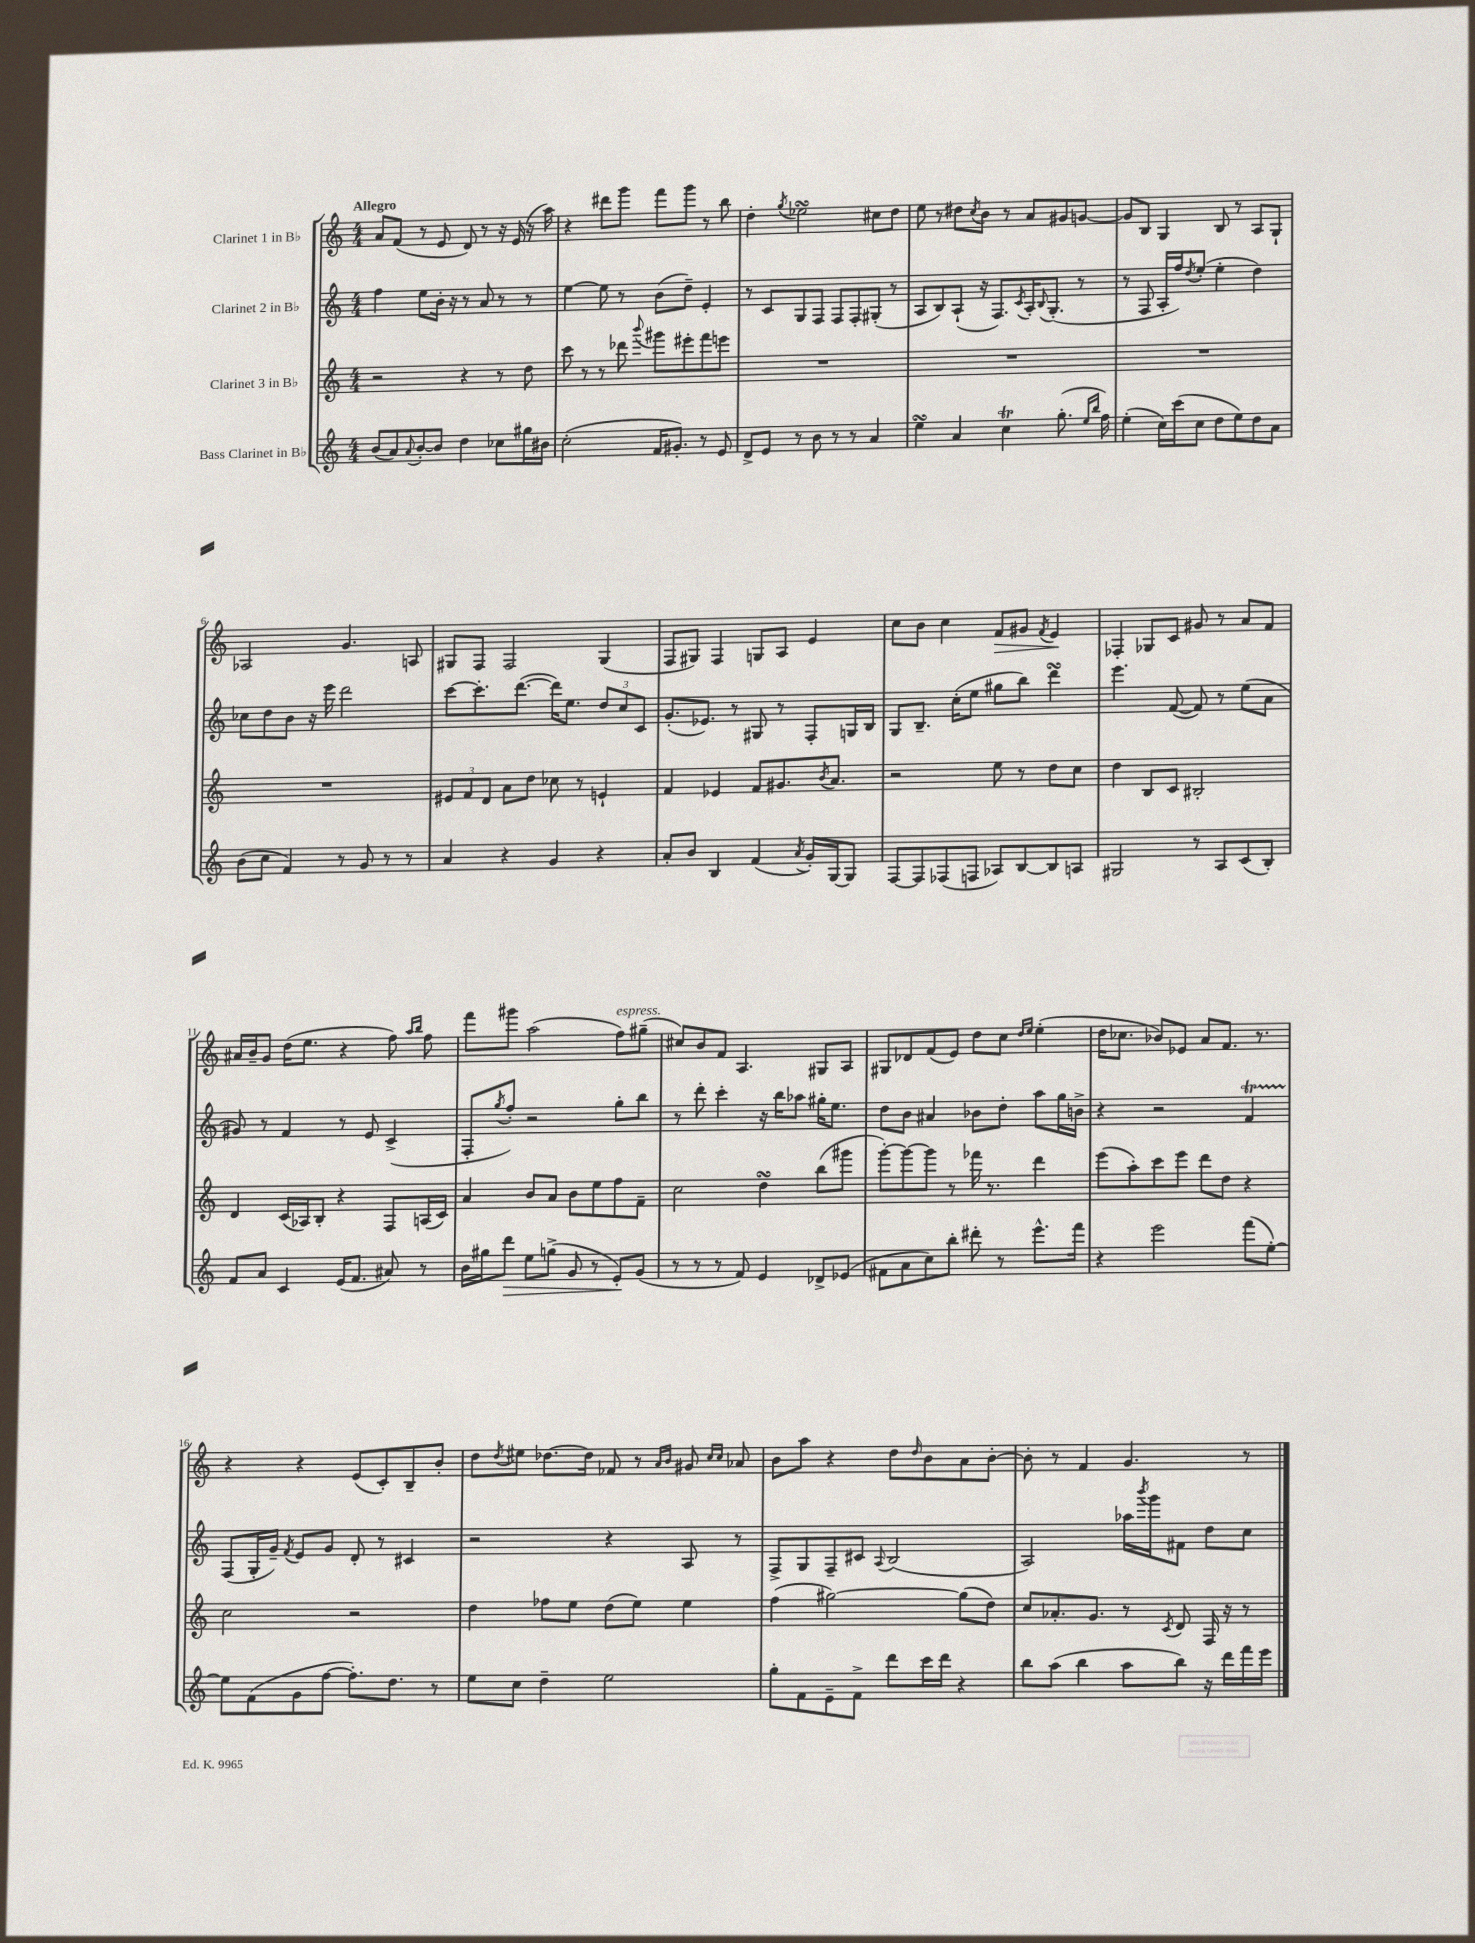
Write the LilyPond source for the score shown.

<<
\new StaffGroup <<
\new Staff = "s0" \with { instrumentName = "Clarinet 1 in Bb" } {
    \clef treble \key c \major \numericTimeSignature \time 4/4 \tempo "Allegro"
    a'8 f'8( r8 e'8 d'8) r8 r16 e'16( r16 a''16) |
    r4 dis'''8 g'''8 f'''8 g'''8 r8 b''8 |
    d''4-. \acciaccatura { g''8 } ees''2\turn cis''8 d''8 |
    e''8 r8 dis''8 \acciaccatura { c''8 } b'8 r8 a'8 gis'8 g'8~ |
    g'8 b8 g4 b8 r8 a8 g8-! |
    aes2 g'4. a8 |
    gis8 f8 f2 gis4( |
    f8 gis8) f4 g8 a8 e'4 |
    c''8 b'8 c''4 f'8\> gis'8 \acciaccatura { f'8 } e'4\! |
    fes4-. ges8 c'8 gis'8 r8 a'8 f'8 |
    ais'16 b'16-- g'8 d''16( e''8. r4 f''8) \grace { a''16 b''16 } f''8 |
    f'''8 gis'''8 a''2( f''8^\markup { \italic "espress." }) gis''8--( |
    cis''8) b'8 f'8 a4. gis8 a8 |
    gis8 des'8 f'8( e'8) d''8 c''8 \grace { d''16 e''16 } e''4-.( |
    d''16 ces''8. bes'8) ees'8 a'8 f'8. r8. |
    r4 r4 e'8( c'8-.) b8-- b'8-. |
    d''8 \acciaccatura { d''8 } eis''8 des''8.~ des''16 fes'8 r8 \grace { a'16 b'16 } gis'8 \grace { c''16 c''16 } aes'8 |
    b'8 a''8 r4 d''8 \grace { d''16 } b'8 a'8 b'8~-. |
    b'8-. r8 f'4 g'4. r8 \bar "|." |
}
\new Staff = "s1" \with { instrumentName = "Clarinet 2 in Bb" } {
    \clef treble \key c \major \numericTimeSignature \time 4/4
    f''4 e''8 b'16-. r16 r8 a'8 r8 r8 |
    e''4~ e''8 r8 b'8( d''8--) e'4-. |
    r8 c'8 g8 f8 f8 f8-. gis8-.( r8 |
    a8 b8) a8-!( r16 f8.) \acciaccatura { c'8 } a16-. \appoggiatura { b8 } g8.-.( r8 |
    r8 f8 a16-. f''16) \acciaccatura { d''8 } e''8-.( e''4-. d''4) |
    ces''8 d''8 b'8 r16 e'''16 d'''2 |
    c'''8~ c'''8.-. d'''8.~( d'''16) e''8. \tuplet 3/2 { d''8 c''8 c'8 } |
    g'8.-.( ees'8.) r8 gis8 r8 f8-. g16 b16 |
    g8 b8.-- c''16-.( e''8 gis''8 b''8) d'''4\turn |
    e'''4. f'8~( f'8) r8 e''8( a'8 |
    gis'8) r8 f'4 r8 e'8 c'4->( |
    f8-. \acciaccatura { g''8 } f''8-.) r2 g''8-. b''8 |
    r8 d'''8-. c'''4-. r16 b''16 aes''8 gis''16-. e''8. |
    d''8 b'8 ais'4 bes'8 d''8-. a''8 g''16 b'16-> |
    r4 r2 f'4\startTrillSpan |
    f8\stopTrillSpan( g16-. g'16--) \acciaccatura { f'8 } e'8 g'8 d'8-. r8 cis'4 |
    r2 r4 a8 r8 |
    f8-> g8 f8-- cis'8 \appoggiatura { a8 } b2( |
    a2) aes''16 \acciaccatura { b'''8 } g'''16 fis'8 d''8 c''8 \bar "|." |
}
\new Staff = "s2" \with { instrumentName = "Clarinet 3 in Bb" } {
    \clef treble \key c \major \numericTimeSignature \time 4/4
    r2 r4 r8 d''8 |
    c'''8 r8 r8 des'''8 \appoggiatura { b'''8 } gis'''8 eis'''8-. f'''8 e'''8 |
    R1 |
    R1 |
    R1 |
    R1 |
    \tuplet 3/2 { eis'8 f'8 d'8 } a'8 d''8 ces''8 r8 e'4-! |
    f'4 ees'4 f'8 gis'8. \acciaccatura { b'8 } a'8. |
    r2 e''8 r8 d''8 c''8 |
    d''4 b8 c'8 bis2-. |
    d'4 c'16( aes16) b8-. r4 f8 a16( c'16) |
    a'4 b'8 a'8 b'8 e''8 f''8 f'8-- |
    c''2 d''4\turn b''8( gis'''8 |
    g'''8~-.) g'''8~ g'''8 r8 fes'''16 r8. d'''4 |
    e'''8( a''8-.) c'''8 e'''8 d'''8 d''8 r4 |
    c''2 r2 |
    d''4 fes''8 e''8 d''8( e''8) e''4 |
    f''4( gis''2~) gis''8( d''8) |
    c''8 aes'8.-. g'8. r8 \acciaccatura { c'8 } d'8 f16 r16 r8 \bar "|." |
}
\new Staff = "s3" \with { instrumentName = "Bass Clarinet in Bb" } {
    \clef treble \key c \major \numericTimeSignature \time 4/4
    b'8( a'8) \appoggiatura { a'8 } b'8~-. b'8 d''4 ces''8 gis''16 bis'16 |
    c''2-.( f'16 gis'8.-.) r8 e'8 |
    d'8-> e'8 r8 b'8 r8 r8 a'4 |
    e''4\turn a'4 c''4\trill g''8.-.( \grace { e''16 b''16 } f''16) |
    e''4-.( c''16) c'''16( c''8 d''8 e''8) d''8 a'8 |
    b'8( c''8 f'4) r8 g'8 r8 r8 |
    a'4 r4 g'4 r4 |
    a'8-. b'8 b4 f'4( \acciaccatura { a'8 } g'16-.) g16~ g8 |
    f8~ f8 fes8( f8 aes8) b8~ b8 a8 |
    gis2 r8 a8 c'8( b8-.) |
    f'8 a'8 c'4 e'16( f'8. ais'8) r8 |
    b'16 gis''16 d'''8\> e''8 g''8->( g'8 r8 e'8-.\!) g'8( |
    r8 r8 r8 f'8) e'4 des'8-> ees'8( |
    fis'8 a'8 c''8) b''8-. dis'''8-. r8 e'''8.-^ f'''16 |
    r4 e'''2 f'''8( e''8~-.) |
    e''8 f'8( g'8 f''8~ f''8.-.) d''8. r8 |
    e''8 c''8 d''4-- e''2 |
    g''8-. f'8 e'8-- f'8-> d'''8 c'''16 d'''16 r4 |
    b''8 a''8( b''4 a''8 b''8) r16 d'''16 f'''16 e'''16 \bar "|." |
}
>>
>>
